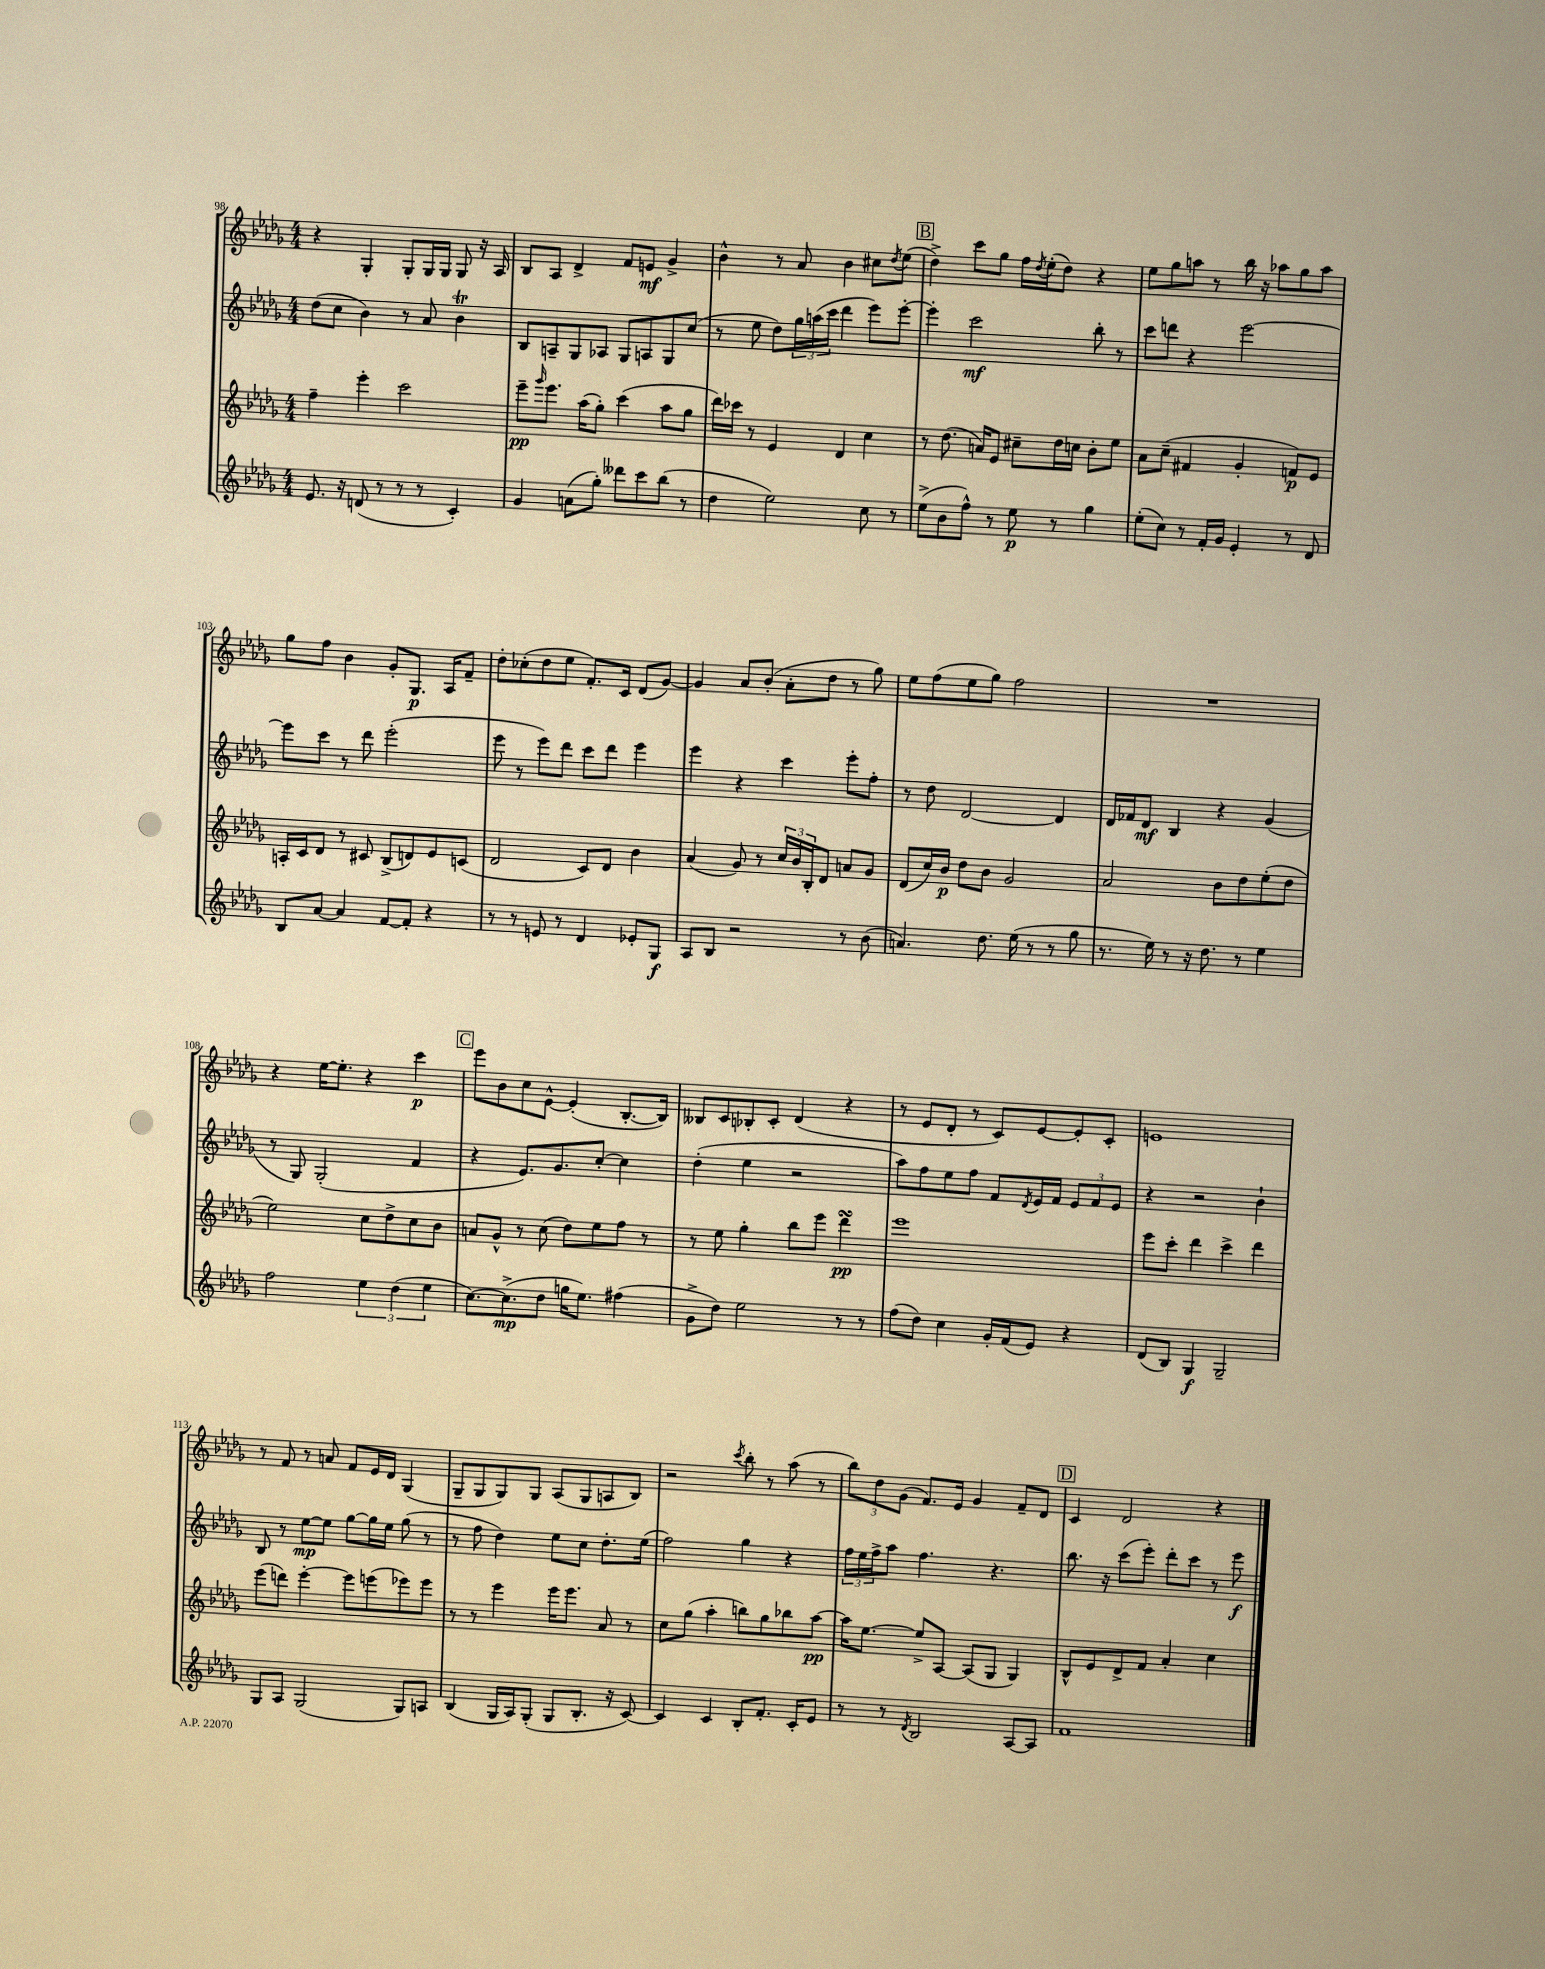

**kern	**kern	**kern	**kern
*staff4	*staff3	*staff2	*staff1
*clefG2	*clefG2	*clefG2	*clefG2
*k[b-e-a-d-g-]	*k[b-e-a-d-g-]	*k[b-e-a-d-g-]	*k[b-e-a-d-g-]
*M4/4	*M4/4	*M4/4	*M4/4
8.e-	4ff~	(8dd-	4r
.	.	8cc	.
16r	.	.	.
(8d	4eee-'	4b-)	4G-'
8r	.	.	.
8r	2ccc	8r	8G-'
8r	.	8a-	16G-
.	.	.	16G-
4c')	.	4b-	8G-
.	.	.	16r
.	.	.	16A-
=	=	=	=
4g-	8eee-~	8B-	8B-
.	16qqggg-	.	.
.	8.eee-	8A~	8A-
(8a	.	8G-	4d-^
.	(16aa-	.	.
8gg-')	8gg-')	8A-	.
8ddd--	(4ccc	8G-	8f
8ccc	.	8A	8e
(8bb-	8aa-	8G-	4g-^
8r	8gg-	(8cc	.
=	=	=	=
4dd-	16ddd-)	8r	4b-^^
.	16ccc-	.	.
.	8r	8ee-	.
2ee-)	4e-	8dd-)	8r
.	.	24gg-	8a-
.	.	(24aa	.
.	.	24ccc	.
.	4d-	4ddd-	4b-
8cc	4cc	8eee-)	8cc#
.	.	.	8qdd-
8r	.	[8eee-'	(8ee-
=	=	=	=
(8ee-^	8r	4eee-']	4dd-^)
8b-	(8.dd-	.	.
8ff^^)	.	2ccc	8ccc
.	16a)	.	.
8r	8e-	.	8gg-
8ee-	8cc#~	.	16ff
.	.	.	8qdd-
.	.	.	(16ee-'
8r	16dd-	.	8dd-)
.	16cc	.	.
4gg-	8b-'	8bb-'	4r
.	8ee-	8r	.
=	=	=	=
(8ee-'	8a-	8ccc	8ee-
8cc)	(8cc~	8ddd	8gg-
8r	4f#	4r	8aa
16f'	.	.	8r
16g-	.	.	.
4e-'	4g-'	[2eee-	16bb-
.	.	.	16r
.	.	.	8aa-
8r	8f)	.	8gg-
8d-	8e-	.	8aa-
=	=	=	=
8B-	16A'	8eee-]	8gg-
.	16c	.	.
[8a-	8d-	8ccc	8ff
4a-]	8r	8r	4b-
.	8c#	8ddd-	.
[8f	(8B-^	(2eee-'	8g-'
8f']	8d)	.	8.G-
4r	8e-	.	.
.	.	.	16A-
.	(8c	.	8f~
=	=	=	=
8r	2d-	8eee-	8dd-'
8r	.	8r	(8cc-'
8e	.	8eee-)	8dd-
8r	.	8ddd-	8ee-
4d-	8c)	8ccc	8.f')
.	8d-	8ddd-	.
.	.	.	16c
8e-'	4b-	4eee-	(8d-
8G-	.	.	[8g-)
=	=	=	=
8A-	(4a-	4eee-	4g-]
8B-	.	.	.
2r	8g-)	4r	8a-
.	8r	.	(8b-'
.	24cc	4ccc	8a-'
.	24b-	.	.
.	24B-'	.	.
.	8d-	.	8dd-
8r	8a	8eee-'	8r
(8b-	8g-	8ff'	8gg-)
=	=	=	=
4.a)	(8d-	8r	8ee-
.	16cc)	8dd-	(8ff
.	16b-	.	.
.	8dd-	[2d-	8ee-
8.dd-	8b-	.	8gg-)
.	2g-	.	2ff
(16ee-	.	.	.
8r	.	.	.
8r	.	4d-]	.
8gg-	.	.	.
=	=	=	=
8.r	2a-	16d-	1r
.	.	16f-	.
.	.	8d-	.
16ee-)	.	.	.
8r	.	4B-	.
16r	.	.	.
8.dd-	.	.	.
.	8b-	4r	.
8r	8dd-	.	.
4ee-	(8ee-'	(4g-	.
.	8dd-	.	.
=	=	=	=
2ff	2ee-)	8r	4r
.	.	8G-)	.
.	.	(2G-'	[16ee-
.	.	.	8.ee-']
6ee-	8cc	.	4r
.	8dd-^	.	.
(6dd-	.	.	.
.	8cc	4f	4ccc
6ee-	.	.	.
.	8b-	.	.
=	=	=	=
[8.cc)	8a	4r	8eee-
.	8g-^^	.	8b-
(8.cc^]	.	.	.
.	8r	8.e-)	8cc
8dd-	(8cc	.	[8e-^^
.	.	8.g-	.
16gg	8dd-)	.	(4e-']
8.ee-)	.	.	.
.	8ee-	[8cc'	.
(4ff#	8ff	4cc]	[8.B-'
.	8r	.	.
.	.	.	16B-])
=	=	=	=
8g-^	8r	(4dd-'	8B--
8dd-)	8ee-	.	8c
2ee-	4gg-'	4ee-	8B-'
.	.	.	8c'
.	8bb-	2r	(4d-
.	8eee-	.	.
8r	4ddd-	.	4r
8r	.	.	.
=	=	=	=
(8ff	1eee-	8aa-)	8r
8dd-)	.	8ff	8e-
4cc	.	8ee-	8d-'
.	.	8ff	8r
16g-'	.	8f	8c)
(16f	.	.	.
.	.	8qd-	.
8e-)	.	16e-	[8e-
.	.	16f	.
4r	.	12e-	8e-']
.	.	12f	.
.	.	.	8c'
.	.	12e-	.
=	=	=	=
(8d-	8eee-	4r	1e
8B-)	8ccc'	.	.
4G-	4ddd-	2r	.
2G-~	4ccc^	.	.
.	4ddd-	4b-`	.
=	=	=	=
8G-	(8eee-	8B-	8r
8A-	8ddd)	8r	8f
(2G-	[4eee-'	[8ee-	8r
.	.	8ee-]	8a
.	8eee-]	[8gg-	8f
.	(8eee	16gg-]	16e-
.	.	16ee-	16d-
8G-)	8eee-)	(8gg-	(4G-
8A	8eee-	8r	.
=	=	=	=
(4B-	8r	8r	8G-~
.	8r	8ff	8G-
16G-	4eee-	4dd-)	8G-)
16A-)	.	.	.
(8G-'	.	.	8G-
8G-	16eee-	8ee-	(8A-
.	8.eee-	.	.
8.B-'	.	8cc	8G-
.	8a-	8.dd-'	8A
16r	.	.	.
[8c)	8r	.	8B-)
.	.	(16ee-	.
=	=	=	=
4c]	8cc	2ff)	2r
.	(8gg-	.	.
4c	4aa-'	.	.
.	.	.	8qccc
8B-'	8bb)	4gg-	8bb-'
8.f'	8gg-	.	8r
.	8bb-	4r	(8aa-
16c'	.	.	.
8e-	[8aa-	.	8r
=	=	=	=
8r	16aa-]	24ff	12bb-)
.	.	24ee-	.
.	[8.ee-	.	.
.	.	24ff^	12dd-
8r	.	8aa-	.
.	.	.	(12g-
8qd-	.	.	.
2B-	8ee-^]	4.ff	8.f)
.	[8A-	.	.
.	.	.	16e-
.	(8A-]	.	4g-
.	8G-	4.r	.
[8A-	4G-)	.	8f~
8A-]	.	.	8d-
=	=	=	=
1f	8B-^^	8.bb-	4c
.	8e-	.	.
.	.	16r	.
.	8d-^	(8ccc	2d-
.	8f	8eee-')	.
.	4a-'	8ddd-'	.
.	.	8ccc	.
.	4cc	8r	4r
.	.	8eee-	.
==	==	==	==
*-	*-	*-	*-
